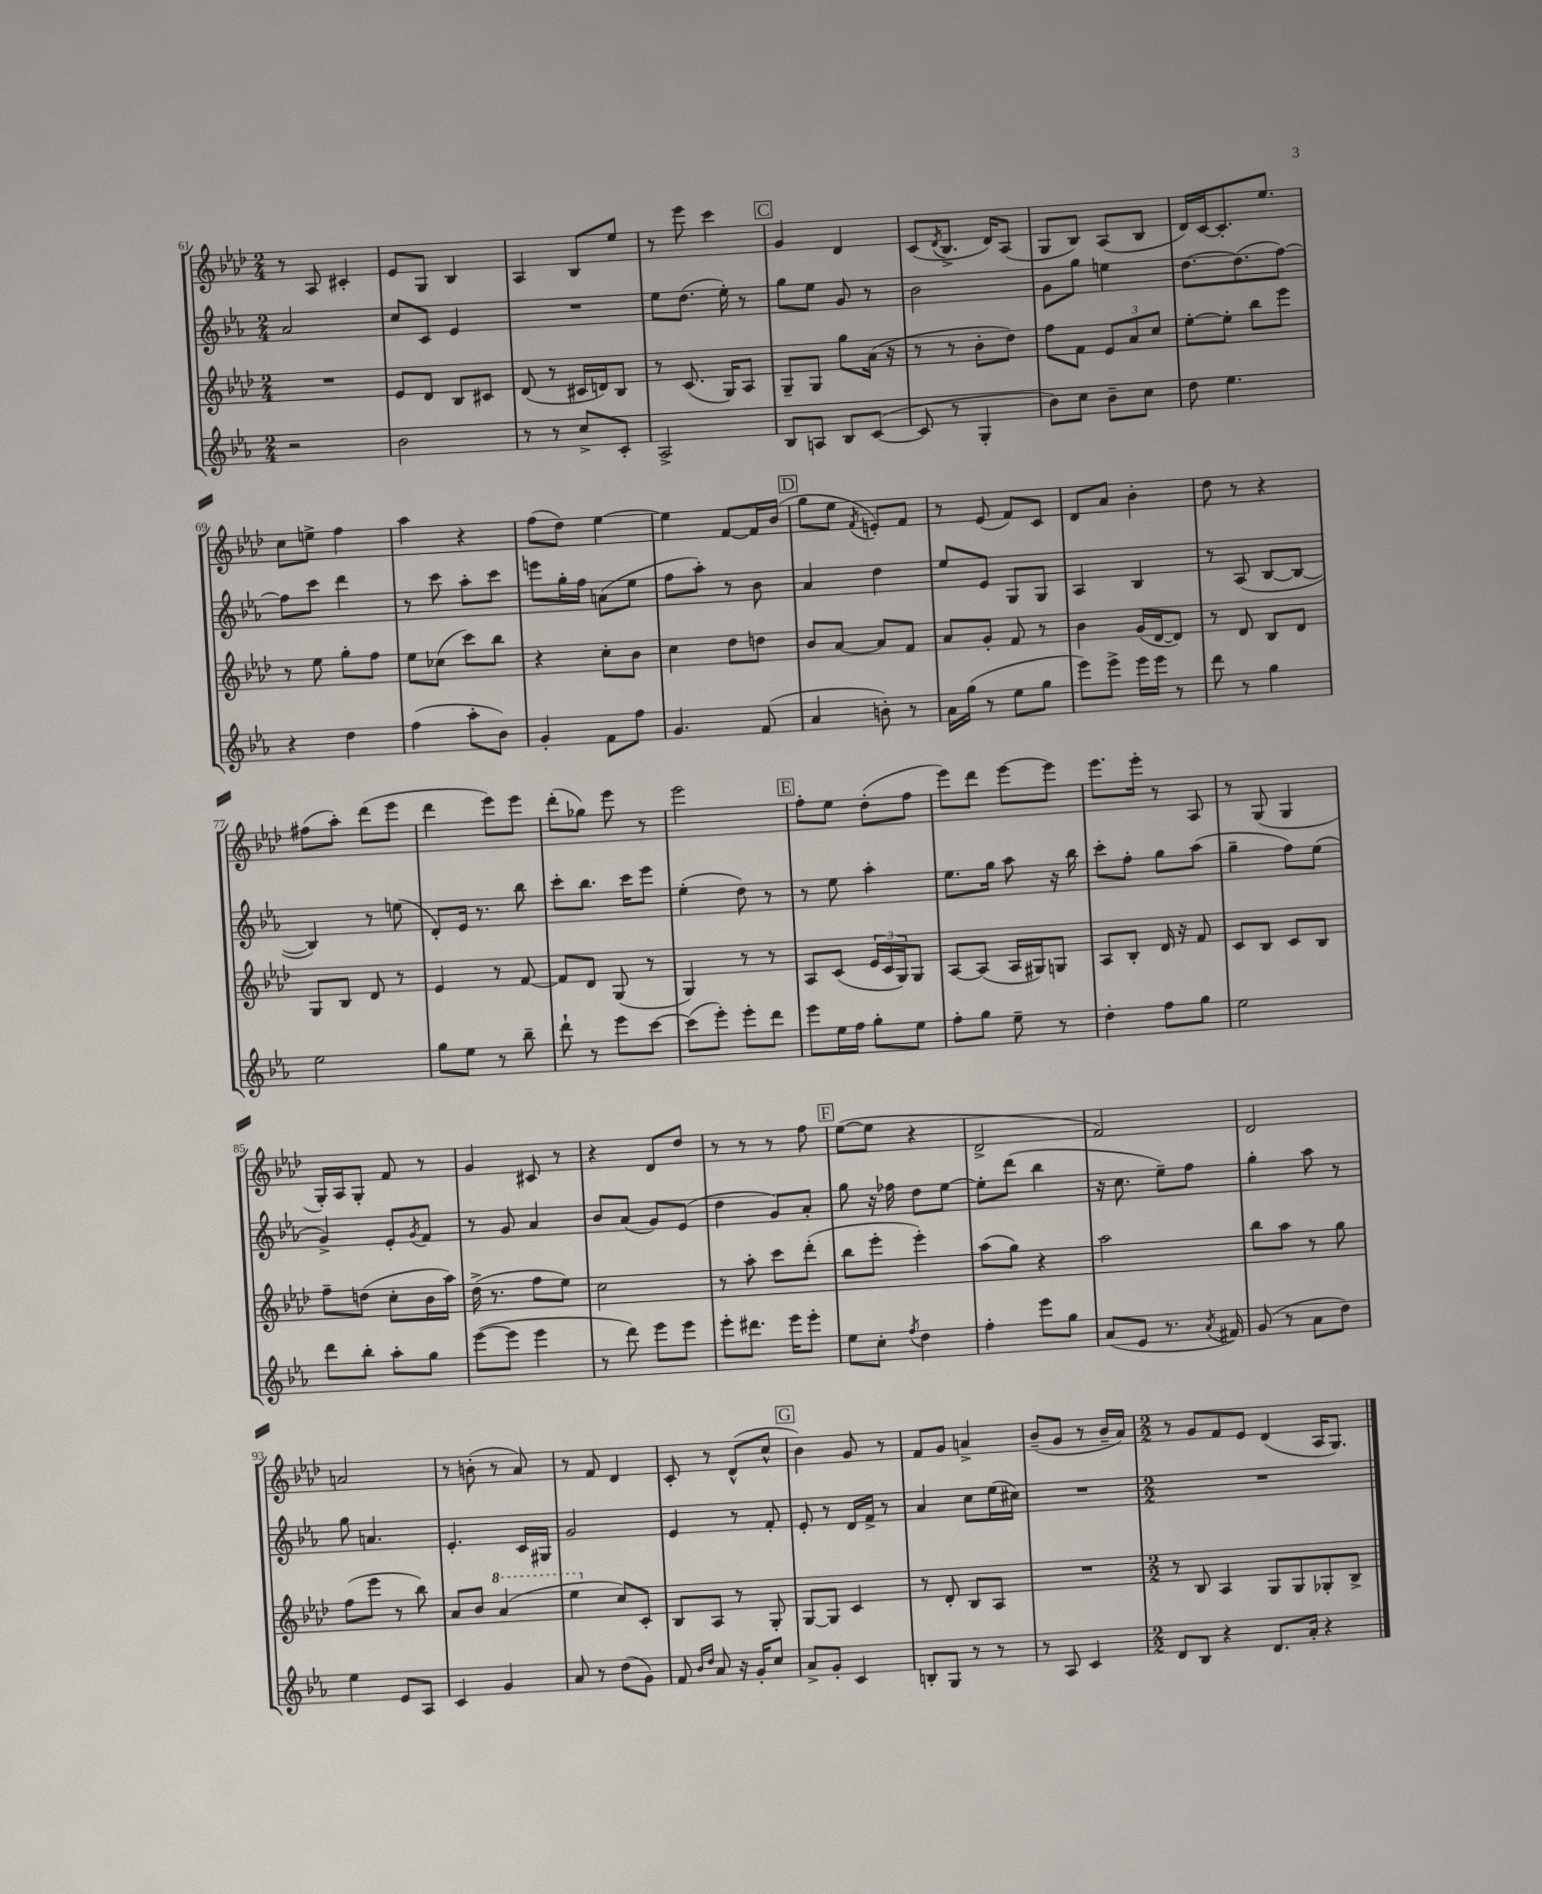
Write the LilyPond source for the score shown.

<<
\new StaffGroup <<
\new Staff = "s0" {
    \clef treble \key aes \major \numericTimeSignature \time 2/4
    r8 aes8 cis'4-. |
    ees'8 g8 bes4 |
    aes4 bes8 ees''8 |
    r8 ees'''8 c'''4 |
    \mark \markup { \box "C" } g'4 des'4 |
    c'8( \acciaccatura { des'8 } bes8.-> des'16) aes8( |
    g8 bes8) aes8( bes8 |
    des'16) c'16~ c'8.-. ees''8. |
    c''8 e''8-> f''4 |
    aes''4 r4 |
    f''8( des''8) ees''4~ |
    ees''4 f'8~ f'16 bes'16( |
    \mark \markup { \box "D" } g''8 ees''8 \acciaccatura { f'8 } e'8-.) f'8 |
    r8 ees'8( f'8) c'8 |
    des'8 aes'8 bes'4-. |
    des''8 r8 r4 |
    fis''8( aes''8-.) des'''8( ees'''8 |
    des'''4 ees'''8) ees'''8 |
    des'''8-.( ges''8) ees'''8 r8 |
    ees'''2 |
    \mark \markup { \box "E" } f''8-. ees''8 des''8-.( f''8 |
    ees'''8) des'''8 ees'''8~ ees'''8 |
    ees'''8. ees'''16-. r8 aes8 |
    r8 g8( g4 |
    g16-.) aes16 g8-. f'8 r8 |
    g'4 cis'8 r8 |
    r4 des'8 des''8 |
    r8 r8 r8 f''8 |
    \mark \markup { \box "F" } ees''8~( ees''8 r4 |
    des'2-> |
    f'2) |
    des'2 |
    a'2 |
    r8 b'8-.( r8 aes'8) |
    r8 f'8 des'4 |
    c'8-. r8 des'8-^( c''8-^ |
    \mark \markup { \box "G" } bes'4) g'8 r8 |
    f'8 g'8 a'4-> |
    bes'8--( g'8 r8 bes'16-- aes'16) |
    \numericTimeSignature \time 2/2 r8 g'8 f'8 ees'8 des'4( aes16 g8.) \bar "|." |
}
\new Staff = "s1" {
    \clef treble \key ees \major \numericTimeSignature \time 2/4
    aes'2 |
    c''8 c'8 ees'4 |
    R2 |
    ees''8 d''8.( ees''16-.) r8 |
    \mark \markup { \box "C" } g''8 ees''8 g'8 r8 |
    bes'2 |
    g'8 g''8 e''4 |
    d''8.~ d''8.( f''8~) |
    f''8 c'''8 d'''4 |
    r8 c'''8 aes''8-. c'''8 |
    e'''8 g''16-. f''16 a'8( ees''8 |
    f''8 aes''8-.) r8 bes'8 |
    \mark \markup { \box "D" } aes'4 d''4 |
    ees''8 ees'8 g8 g8 |
    aes4 bes4 |
    r8 aes8( bes8~ bes8~ |
    bes4) r8 e''8( |
    d'8-.) ees'16 r8. bes''8 |
    c'''8-. bes''8. c'''16 ees'''8 |
    ees''4-.( d''8) r8 |
    \mark \markup { \box "E" } r8 ees''8 aes''4-. |
    ees''8. g''16 aes''8 r16 bes''16 |
    c'''8-. f''8-. g''8 aes''8( |
    g''4-- f''8) ees''8( |
    g'4->) ees'8-. \acciaccatura { g'8 } f'8 |
    r8 g'8 aes'4 |
    bes'8 aes'8( g'8) ees'8( |
    d''4 g'8) aes'8-. |
    \mark \markup { \box "F" } g''8 r16 fes''16 d''8 ees''8~ |
    ees''8-. d'''8( bes''4 |
    r16 c''8. ees''8--) f''8 |
    g''4-. aes''8 r8 |
    g''8 a'4. |
    ees'4.-. c'16 gis16 |
    g'2 |
    ees'4 r8 f'8-. |
    \mark \markup { \box "G" } ees'8-. r8 d'16 f'16-> r8 |
    aes'4 c''8 ees''16( cis''16) |
    R2 |
    \numericTimeSignature \time 2/2 R1 \bar "|." |
}
\new Staff = "s2" {
    \clef treble \key aes \major \numericTimeSignature \time 2/4
    R2 |
    ees'8 des'8 bes8 cis'8 |
    des'8( r8 cis'16 d'16) bes8 |
    r8 c'8.( g16) aes8 |
    \mark \markup { \box "C" } g8-- g8 g''8 aes'16( r16 |
    r8 r8 bes'8-. des''8) |
    f''8 f'8 \tuplet 3/2 { ees'8 aes'8 c''8 } |
    ees''8~-. ees''8-. bes''8 ees'''8 |
    r8 ees''8 g''8-. f''8 |
    ees''8 ces''8( c'''8) bes''8 |
    r4 c''8-. bes'8 |
    c''4 des''8 d''8 |
    \mark \markup { \box "D" } bes'8 aes'8~ aes'8 f'8 |
    aes'8 g'8-. f'8 r8 |
    bes'4 g'16( des'16~ des'8) |
    r8 des'8 bes8 des'8 |
    g8 bes8 des'8 r8 |
    ees'4 r8 f'8~ |
    f'8 des'8 g8( r8 |
    g4) r8 r8 |
    \mark \markup { \box "E" } aes8 c'8( \tuplet 3/2 { ees'16 c'16 g16) } g8 |
    aes8~ aes8( aes16 gis16) g8 |
    aes8 bes8-. des'16 r16 f'8 |
    c'8 bes8 c'8 bes8 |
    f''8-- d''8( c''8-. bes'16 aes''16) |
    des''16->( r8. f''8 ees''8) |
    c''2 |
    r8 aes''8-. c'''8 des'''8-.( |
    \mark \markup { \box "F" } bes''8 ees'''8-. ees'''4-.) |
    aes''8( g''8) r4 |
    aes''2 |
    bes''8 aes''8 r8 g''8 |
    f''8( ees'''8 r8 bes''8) |
    aes'8 bes'8 \ottava #1 aes''4( |
    ees'''4 \ottava #0 c''8) c'8-. |
    bes8 aes8 r8 g8-. |
    \mark \markup { \box "G" } g8~ g8 c'4 |
    r8 des'8-. bes8 aes8 |
    R2 |
    \numericTimeSignature \time 2/2 r8 bes8 aes4 g8 g8 ges8-. bes8-> \bar "|." |
}
\new Staff = "s3" {
    \clef treble \key ees \major \numericTimeSignature \time 2/4
    r2 |
    bes'2 |
    r8 r8 c''8-> c'8-. |
    aes2-> |
    \mark \markup { \box "C" } bes8 a8 bes8 c'8~( |
    c'8 r8 g4-. |
    bes'8) c''8 bes'8-- c''8 |
    d''8 ees''4. |
    r4 d''4 |
    f''4( aes''8-. bes'8) |
    g'4-. f'8 f''8 |
    g'4. f'8( |
    \mark \markup { \box "D" } aes'4 b'8-.) r8 |
    aes'16 g''16( r8 ees''8 g''8 |
    ees'''8) ees'''8-> ees'''16 ees'''16 r8 |
    d'''8 r8 g''4 |
    ees''2 |
    g''8 ees''8 r8 bes''8-- |
    d'''8-! r8 ees'''8 c'''8~ |
    c'''8( ees'''8-.) ees'''8-. d'''8 |
    \mark \markup { \box "E" } ees'''8 ees''16 f''16 g''8-. ees''8 |
    f''8-. g''8 ees''8-- r8 |
    d''4-. f''8 g''8 |
    ees''2 |
    d'''8 bes''8-. aes''8-. g''8 |
    ees'''8~( ees'''8 ees'''4 |
    r8 d'''8) ees'''8 ees'''8 |
    ees'''8-. dis'''8. ees'''16 ees'''8-. |
    \mark \markup { \box "F" } ees''8 c''8-. \acciaccatura { f''8 } d''4 |
    f''4-. ees'''8 g''8 |
    aes'8( ees'8 r8. \acciaccatura { aes'8 } fis'16) |
    g'8( r8 aes'8 d''8) |
    ees''4 ees'8 aes8 |
    c'4 g'4 |
    aes'8 r8 d''8( g'8) |
    f'8 \grace { bes'16 d''16 } aes'8 r16 g'16-. c''8 |
    \mark \markup { \box "G" } aes'8-> g'8-. c'4 |
    b8-. g8 r8 r8 |
    r8 aes8 c'4 |
    \numericTimeSignature \time 2/2 d'8 bes8 r4 d'8. aes'16-. r4 \bar "|." |
}
>>
>>
\layout { \context { \Score currentBarNumber = #61 } }
